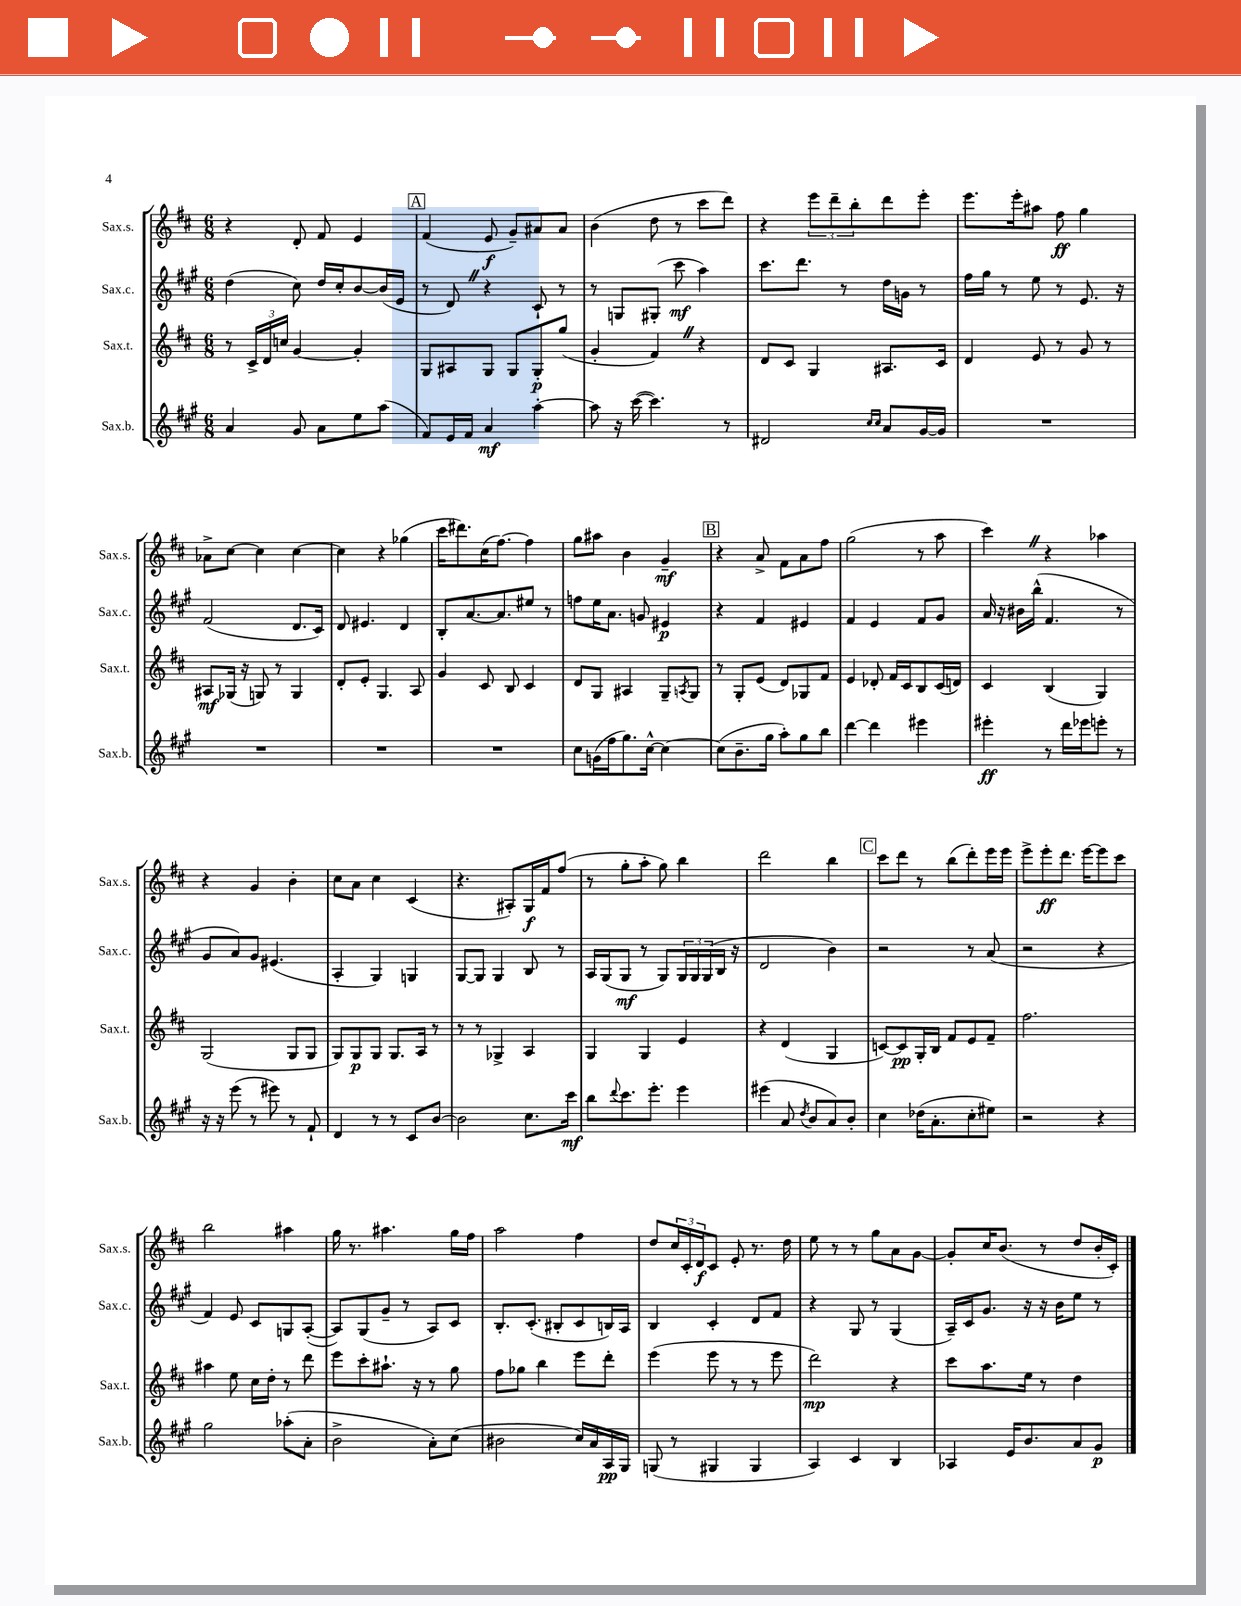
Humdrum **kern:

**kern	**kern	**kern	**kern
*staff4	*staff3	*staff2	*staff1
*clefG2	*clefG2	*clefG2	*clefG2
*k[f#c#g#]	*k[f#c#]	*k[f#c#g#]	*k[f#c#]
*M6/8	*M6/8	*M6/8	*M6/8
4a/	8r	(4dd\	4r
.	24c#^/LL	.	.
.	24d/	.	.
.	24cc/JJ	.	.
8g#/	[4g/	8cc#\)	8d'/
8a\L	.	16dd/LL	8f#/
.	.	16cc#'/J	.
8ee\	4g'/]	[8b/	4e/
(8aa\J	.	(16b/]L	.
.	.	16e/JJ	.
=	=	=	=
8f#/L)	8G/L	8r	(4f#/
16e/L	8A#/	8d/)	.
16f#/JJ	.	.	.
4a/	8G/J	4r	8e/
.	8G/L	.	8g~/L)
[4aa'\	8G'/	8c#`/	8a#/
.	(8gg/J	8r	8a#/J
=	=	=	=
8aa\]	4g'/	8r	(4b\
16r	.	8G/L	.
([16ccc#\	.	.	.
4.ccc#\])	4f#/)	(8G#'/J	8dd\
.	.	8ccc#\	8r
.	4r	4aa\)	8ccc#\L
8r	.	.	8ddd\J)
=	=	=	=
2d#/	8d/L	8.ccc#\L	4r
.	8c#/J	.	.
.	.	8.ddd\J	.
.	4G/	.	12eee\L
.	.	.	12ddd~\
.	.	8r	.
.	.	.	12bb'\
16qqcc#/LL	.	.	.
16qqcc#/JJ	.	.	.
8a/L	8.A#/L	16dd\LL	8ddd\
.	.	16g\JJ	.
[16g#/L	.	8r	8eee'\J
16g#/]JJ	16c#/Jk	.	.
=	=	=	=
2.r	4d/	16ff#\LL	8.eee\L
.	.	16gg#\JJ	.
.	.	8r	.
.	.	.	16eee'\k
.	8e/	8ee\	8aa#\J
.	8r	8r	8ff#\
.	8g/	8.e/	4gg\
.	8r	.	.
.	.	16r	.
=	=	=	=
2.r	8A#/L	(2f#/	8a-^\L
.	(16G-/Jk	.	[8cc#\J
.	16r	.	.
.	8G/)	.	4cc#\]
.	8r	.	.
.	4G/	8.d/L	[4cc#\
.	.	16c#/Jk)	.
=	=	=	=
2.r	8d'/L	8d/	4cc#\]
.	8e'/J	4.e#/	.
.	4.G/	.	4r
.	.	4d/	(4gg-\
.	8A/	.	.
=	=	=	=
2.r	4g/	8B'/L	16ccc#\LK
.	.	.	8.ddd#\)
.	.	[8.a/	.
.	8c#/	.	(16cc#\K
.	.	8.a/]	[8.ff#\J)
.	8B/	.	.
.	4c#/	8ee#/J	4ff#\]
.	.	8r	.
=	=	=	=
8cc#\L	8d/L	8ff\L	8gg\L
(16g\L	8G/J	16ee\K	8aa#\J
16ff#\J	.	8.a\J	.
8.gg#\)	4A#/	.	4b\
.	.	8g/	.
[16cc#^^\Jk	.	.	.
4cc#\_	8G~/L	4e#/	4g~/
.	8qA/	.	.
.	8G/J	.	.
=	=	=	=
(8cc#\]L	8r	4r	4r
8.b~\	8G'/L	.	.
.	(8e/J	4f#/	8a^/
16gg#\Jk	.	.	.
8aa'\L)	8d/L)	.	8f#\L
8gg#\	8G-/	4e#/	8a\
8bb\J	8f#/J	.	8ff#\J
=	=	=	=
[4ddd\	4e/	4f#/	(2gg\
4ddd\]	8d-'/	4e/	.
.	16f#/LL	.	.
.	16c#/J	.	.
4eee#\	8B/	8f#/L	8r
.	(16c#/L	8g#/J	8aa\
.	16d/JJ)	.	.
=	=	=	=
4eee#'\	4c#/	16a/	4ccc#\)
.	.	16r	.
.	.	16b#\LL	.
.	.	(16bb^^\JJ	.
8r	(4B/	4.f#/	4r
16ddd\LL	.	.	.
16eee-\J	.	.	.
8eee'\J	4G/)	.	4aa-\
8r	.	8r	.
=	=	=	=
16r	(2G/	8g#/L	4r
16r	.	.	.
(8eee\	.	8a/)	.
8r	.	8g#/J	4g/
8eee#\)	.	(4.e#/	.
8r	8G/L	.	4b'\
8f#`/	8G/J	.	.
=	=	=	=
4d/	8G/L)	4A'/	8cc#\L
.	8G/	.	8a\J
8r	8G/J	4G#/)	4cc#\
8r	8.G/L	.	.
8c#/L	.	4G/	(4c#/
.	16A/Jk	.	.
[8b/J	8r	.	.
=	=	=	=
2b\]	8r	[8G#/L	4.r
.	8r	8G#/]J	.
.	4G-^/	4G#/	.
.	.	.	8A#'/L)
8.cc#\L	4A/	8B/	16G/L
.	.	.	16f#/J
.	.	8r	(8ff#/J
16ccc#\Jk	.	.	.
=	=	=	=
8bb\L	4G/	16A/LL	8r
.	.	(16G#/J	.
8qqddd/	.	.	.
8.ccc#\	.	8G#/J	8gg'\L
.	4G/	8r	8aa'\J
8.eee'\J	.	.	.
.	.	8G#/L)	8gg\)
4eee\	4e/	24G#/L	4bb\
.	.	24G#/	.
.	.	(24G#/	.
.	.	16B/JJ	.
.	.	16r	.
=	=	=	=
(4eee#\	4r	2d/	2ddd\
8a/	(4d/	.	.
8qdd/	.	.	.
8b/L	.	.	.
8a/)	4G/	4b\)	4bb\
8b'/J	.	.	.
=	=	=	=
4cc#\	[8c/L)	2r	8ccc#\L
.	8c/]	.	8ddd\J
(16dd-\LK	16G'/L	.	8r
8.a'\	16B/JJ	.	.
.	8f#/L	.	(8bb\L
8cc#'\	8e/	8r	8ddd'\)
8ee#\J)	8f#~/J	(8a/	16eee\L
.	.	.	16eee\JJ
=	=	=	=
2r	2.ff#\	2r	8eee^\L
.	.	.	8eee'\
.	.	.	8.ddd\J
.	.	.	[16eee\LK
4r	.	4r	8eee\]
.	.	.	8ccc#\J
=	=	=	=
2gg#\	4aa#\	4f#/)	2bb\
.	8ee\	8e/	.
.	16cc#\LL	8c#/L	.
.	16dd'\JJ	.	.
(8aa-'\L	8r	8G/	4aa#\
8a'\J	8ddd\	([8A'/J	.
=	=	=	=
2b^\	8eee\L	8A/]L)	16gg\
.	.	.	8.r
.	8ccc#'\	(8G#/	.
.	8.aa#`\J	8g#~/J	4.aa#\
.	.	8r	.
.	16r	.	.
8a'\L)	8r	8A/L)	.
(8cc#\J	8gg\	8c#/J	16gg\LL
.	.	.	16ff#\JJ
=	=	=	=
2b#\	8ff#\L	8.B'/L	2aa\
.	8gg-\J	.	.
.	.	(8.c#'/J	.
.	4bb\	.	.
.	.	8B#'/L	.
16cc#/LL)	8eee\L	8c#/	4ff#\
16a/	.	.	.
16A/	8ddd'\J	16B/L)	.
16G#/JJ	.	16A/JJ	.
=	=	=	=
(8G/	(4eee\	4B/	8dd/L
8r	.	.	24cc#/L
.	.	.	24c#'/
.	.	.	24d/J
4G#/	8eee\	4c#'/	8c#/J
.	8r	.	8e'/
4G#/	8r	8d/L	8.r
.	8eee\	8f#/J	.
.	.	.	16dd\
=	=	=	=
4A/)	2ddd\)	4r	8ee\
.	.	.	8r
4c#/	.	8G#/	8r
.	.	8r	8gg\L
4B/	4r	(4G#/	8a\
.	.	.	[8g\J
=	=	=	=
4A-/	8ccc#\L	16A~/LL)	8g'/]L
.	.	16c#/J	.
.	8.aa\	8.g#/J	16cc#/K
.	.	.	(8.b/J
16e/LK	.	.	.
8.b/	16ee\Jk	16r	.
.	8r	16r	8r
.	.	16b\LK	.
8a/	4dd\	8ee\J	8dd/L
8g#/J	.	8r	16b'/L
.	.	.	16c#'/JJ)
==	==	==	==
*-	*-	*-	*-
